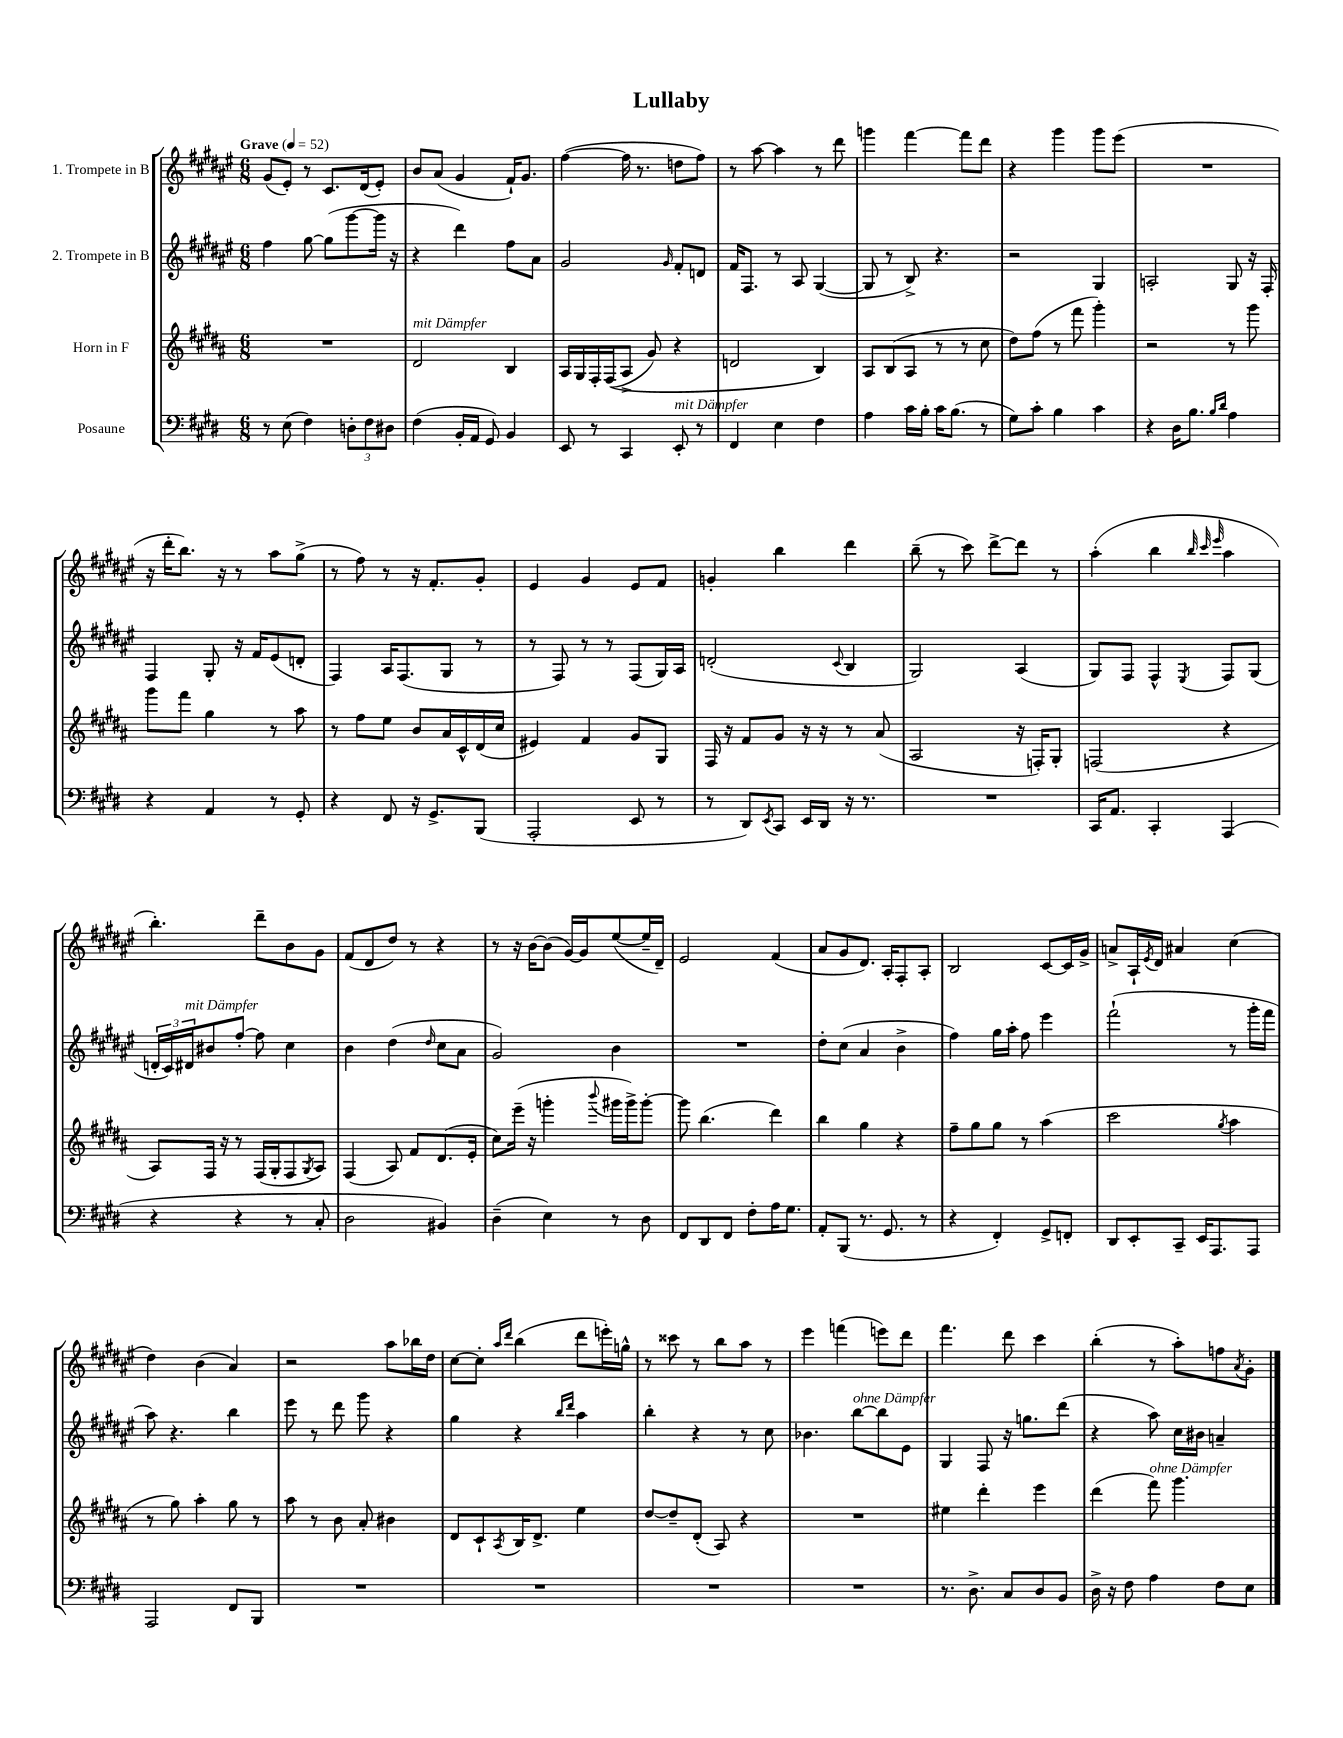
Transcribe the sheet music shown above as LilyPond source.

\header { title = "Lullaby" }
<<
\new StaffGroup <<
\new Staff = "s0" \with { instrumentName = "1. Trompete in B" } {
    \clef treble \key fis \major \numericTimeSignature \time 6/8 \tempo "Grave" 4 = 52
    gis'8( eis'8-.) r8 cis'8. dis'16( eis'8-.) |
    b'8 ais'8( gis'4 fis'16-!) gis'8. |
    fis''4~( fis''16 r8. d''8 fis''8) |
    r8 ais''8~ ais''4 r8 dis'''8 |
    g'''4 fis'''4~ fis'''8 dis'''8 |
    r4 gis'''4 gis'''8 eis'''8( |
    R2. |
    r16 dis'''16-. b''8.) r16 r8 ais''8 gis''8->( |
    r8 fis''8) r8 r16 fis'8.-. gis'8-. |
    eis'4 gis'4 eis'8 fis'8 |
    g'4-. b''4 dis'''4 |
    b''8--( r8 cis'''8) dis'''8~-> dis'''8 r8 |
    ais''4-.( b''4 \grace { b''32 cis'''32 eis'''32 } ais''4 |
    b''4.-.) dis'''8-- b'8 gis'8 |
    fis'8( dis'8 dis''8) r8 r4 |
    r8 r16 b'16~ b'8( gis'16~) gis'16 eis''8~( eis''16-- dis'16--) |
    eis'2 fis'4( |
    ais'8 gis'8 dis'8.) ais16-. fis8-. ais8-. |
    b2 cis'8~ cis'16 gis'16-> |
    a'8-> ais16-! \acciaccatura { eis'8 } dis'16 ais'4 cis''4( |
    dis''4) b'4( ais'4) |
    r2 ais''8 bes''16 dis''16 |
    cis''8~ cis''8-. \grace { ais''16 dis'''16 } b''4( dis'''8 e'''16-.) g''16-^ |
    r8 cisis'''8 r8 b''8 ais''8 r8 |
    eis'''4 f'''4( e'''8) dis'''8 |
    fis'''4. dis'''8 cis'''4 |
    b''4-.( r8 ais''8-.) f''8 \acciaccatura { ais'8 } gis'8-. \bar "|." |
}
\new Staff = "s1" \with { instrumentName = "2. Trompete in B" } {
    \clef treble \key fis \major \numericTimeSignature \time 6/8
    fis''4 gis''8~ gis''8( gis'''8~ gis'''16 r16 |
    r4 dis'''4) fis''8 ais'8 |
    gis'2 \grace { gis'16 } fis'8-. d'8 |
    fis'16 fis8. r8 ais8 gis4~( |
    gis8 r8 b8->) r4. |
    r2 gis4 |
    a2-. gis8 r16 fis16-. |
    fis4 gis8-. r16 fis'16 eis'8( d'8-. |
    fis4) ais16 fis8.( gis8 r8 |
    r8 fis8) r8 r8 fis8( gis16) ais16 |
    d'2-.( \appoggiatura { cis'8 } b4 |
    gis2) ais4( |
    gis8) fis8 fis4-^ \acciaccatura { eis8 } fis8 gis8( |
    \tuplet 3/2 { d'16-. cis'16) dis'16^\markup { \italic "mit Dämpfer" } } bis'8 fis''8~-. fis''8 cis''4 |
    b'4 dis''4( \grace { dis''16 } cis''8 ais'8 |
    gis'2) b'4 |
    R2. |
    dis''8-. cis''8( ais'4 b'4-> |
    fis''4) gis''16 ais''16-. fis''8 eis'''4 |
    fis'''2-!( r8 gis'''16-. fis'''16 |
    ais''8) r4. b''4 |
    eis'''8 r8 dis'''8 gis'''8 r4 |
    gis''4 r4 \grace { b''16 dis'''16 } ais''4 |
    b''4-. r4 r8 cis''8 |
    bes'4. b''8~^\markup { \italic "ohne Dämpfer" } b''8 eis'8 |
    gis4 fis8 r16 g''8. dis'''8( |
    r4 ais''8) cis''16 bis'16 a'4-- \bar "|." |
}
\new Staff = "s2" \with { instrumentName = "Horn in F" } {
    \clef treble \key b \major \numericTimeSignature \time 6/8
    R2. |
    dis'2^\markup { \italic "mit Dämpfer" } b4 |
    ais16 gis16 fis16-. fis16(\( ais8-> gis'8) r4 |
    d'2 b4\) |
    ais8 b8( ais8 r8 r8 cis''8 |
    dis''8) fis''8( r8 fis'''8 gis'''4-.) |
    r2 r8 gis'''8 |
    gis'''8 fis'''8 gis''4 r8 ais''8 |
    r8 fis''8 e''8 b'8 ais'16 cis'16-^ dis'16( cis''16 |
    eis'4) fis'4 gis'8 gis8 |
    fis16 r16 fis'8 gis'8 r16 r16 r8 ais'8( |
    ais2 r16 f16-.) gis8-. |
    f2( r4 |
    ais8) fis16 r16 r8 fis16( gis16-. fis8 \acciaccatura { gis8 } ais8) |
    fis4( ais8) fis'8 dis'8.( e'16-. |
    cis''8) e'''16--( r16 g'''4-. \appoggiatura { b'''8 } gis'''16 gis'''16->) gis'''8~-. |
    gis'''8 b''4.( dis'''4) |
    b''4 gis''4 r4 |
    fis''8-- gis''8 gis''8 r8 ais''4( |
    cis'''2 \acciaccatura { gis''8 } ais''4 |
    r8 gis''8) ais''4-. gis''8 r8 |
    ais''8 r8 b'8 ais'8-. bis'4 |
    dis'8 cis'8-! \acciaccatura { ais8 } b16 dis'8.-> e''4 |
    dis''8~ dis''8-- dis'8-.( ais8) r4 |
    R2. |
    eis''4 dis'''4-. e'''4 |
    dis'''4( fis'''8^\markup { \italic "ohne Dämpfer" }) gis'''4. \bar "|." |
}
\new Staff = "s3" \with { instrumentName = "Posaune" } {
    \clef bass \key e \major \numericTimeSignature \time 6/8
    r8 e8( fis4) \tuplet 3/2 { d8-. fis8 dis8 } |
    fis4( b,16-. a,16 gis,8) b,4 |
    e,8 r8 cis,4 e,8-.^\markup { \italic "mit Dämpfer" } r8 |
    fis,4 e4 fis4 |
    a4 cis'16 b16-. cis'16 b8.( r8 |
    gis8) cis'8-. b4 cis'4 |
    r4 dis16 b8. \grace { b16 dis'16 } a4 |
    r4 a,4 r8 gis,8-. |
    r4 fis,8 r16 gis,8.-> b,,8( |
    a,,2-. e,8 r8 |
    r8 dis,8) \acciaccatura { e,8 } cis,8 e,16 dis,16 r16 r8. |
    R2. |
    cis,16 a,8. cis,4-. a,,4( |
    r4 r4 r8 cis8-. |
    dis2 bis,4) |
    dis4--( e4) r8 dis8 |
    fis,8 dis,8 fis,8 fis8-. a16 gis8. |
    a,8-. b,,8( r8. gis,8. r8 |
    r4 fis,4-.) gis,8-> f,8-. |
    dis,8 e,8-. cis,8-- e,16 a,,8. a,,8 |
    a,,2 fis,8 b,,8 |
    R2. |
    R2. |
    R2. |
    R2. |
    r8. dis8.-> cis8 dis8 b,8 |
    dis16-> r16 fis8 a4 fis8 e8 \bar "|." |
}
>>
>>
\layout { \context { \Score \remove "Bar_number_engraver" } }
